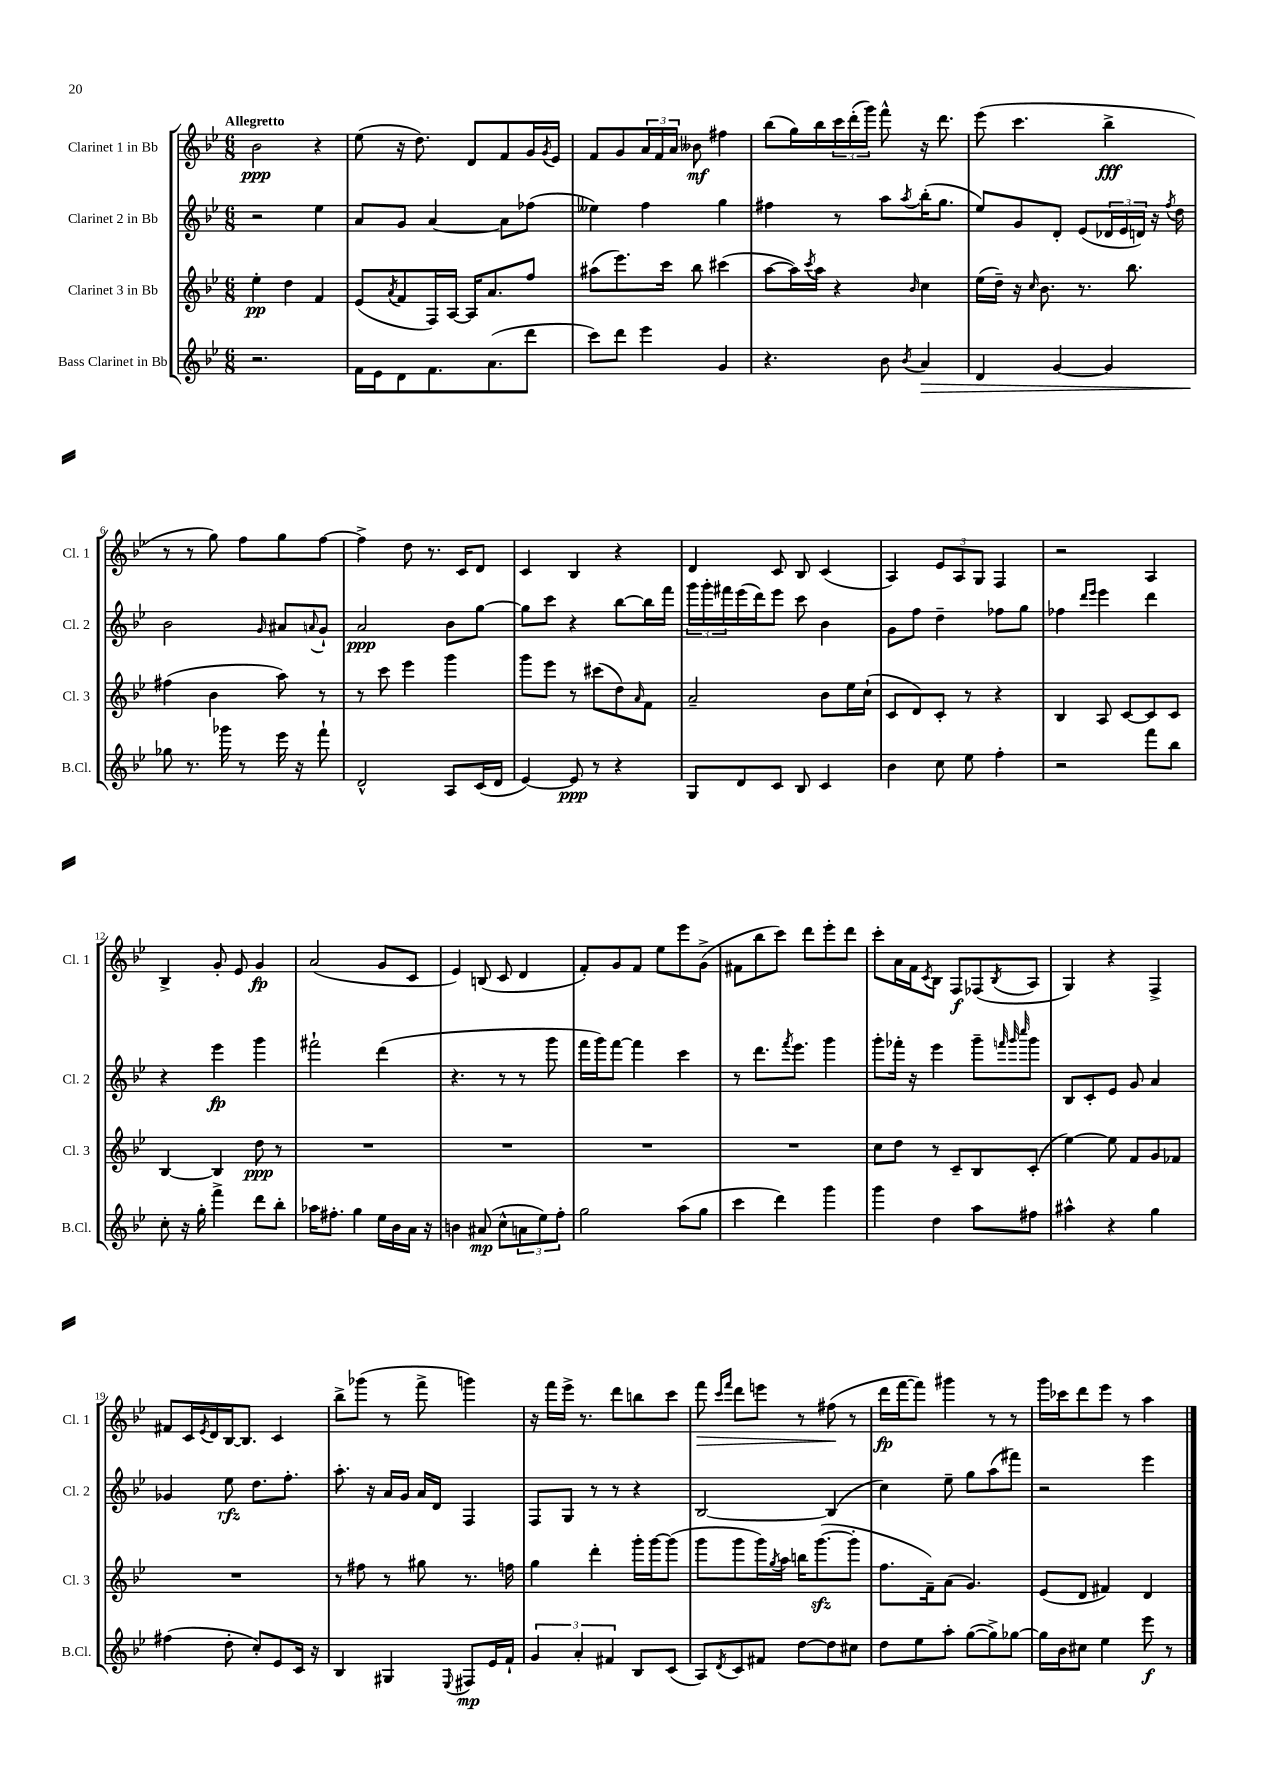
<<
\new StaffGroup <<
\new Staff = "s0" \with { instrumentName = "Clarinet 1 in Bb" shortInstrumentName = "Cl. 1" } {
    \clef treble \key bes \major \numericTimeSignature \time 6/8 \tempo "Allegretto"
    bes'2\ppp r4 |
    ees''8( r16 d''8.) d'8 f'8 g'16 \acciaccatura { g'8 } ees'16 |
    f'8 g'8 \tuplet 3/2 { a'16 f'16 a'16 } beses'8\mf fis''4 |
    bes''8( g''16) bes''16 \tuplet 3/2 { c'''16 d'''16-.( g'''16) } f'''8-^ r16 d'''8. |
    ees'''8( c'''4. bes''4->\fff |
    r8 r8 g''8) f''8 g''8 f''8~ |
    f''4-> d''8 r8. c'16 d'8 |
    c'4 bes4 r4 |
    d'4 c'8 bes8 c'4( |
    a4) \tuplet 3/2 { ees'8 a8 g8 } f4 |
    r2 a4 |
    bes4-> g'8-. ees'8 g'4\fp |
    a'2( g'8 c'8 |
    ees'4) b8( c'8 d'4 |
    f'8-.) g'8 f'8 ees''8 ees'''8 g'8->( |
    fis'8 bes''8 c'''8) d'''8 ees'''8-. d'''8 |
    c'''8-. a'16 f'16 \acciaccatura { c'8 } bes8 f8\f fes8( \acciaccatura { bes8 } a8 |
    g4) r4 f4-> |
    fis'8 c'16 \acciaccatura { ees'8 } d'16 bes16~ bes8. c'4 |
    bes''8-> ges'''8( r8 f'''8-> g'''4) |
    r16 f'''16 ees'''16-> r8. d'''8 b''8 c'''8 |
    f'''8\> \grace { c'''16 f'''16 } d'''8 e'''8 r8 fis''8\!( r8 |
    d'''16\fp f'''16~ f'''8) gis'''4 r8 r8 |
    g'''16 ces'''16 d'''8 ees'''8 r8 a''4 \bar "|." |
}
\new Staff = "s1" \with { instrumentName = "Clarinet 2 in Bb" shortInstrumentName = "Cl. 2" } {
    \clef treble \key bes \major \numericTimeSignature \time 6/8
    r2 ees''4 |
    a'8 g'8 a'4~ a'8 fes''8( |
    eeses''4) f''4 g''4 |
    fis''4 r8 a''8 \acciaccatura { a''8 } bes''16-.( g''8. |
    ees''8) g'8 d'8-. ees'8( \tuplet 3/2 { des'16 ees'16 d'16) } r16 \acciaccatura { f''8 } d''16 |
    bes'2 \grace { g'16 } ais'8 \appoggiatura { a'8 } g'8-! |
    a'2\ppp bes'8 g''8~ |
    g''8 c'''8 r4 bes''8~ bes''16 f'''16 |
    \tuplet 3/2 { g'''16 g'''16-. fis'''16 } ees'''16( d'''16) ees'''8 c'''8 bes'4 |
    g'8 f''8 d''4-- fes''8 g''8 |
    fes''4 \grace { d'''16 ees'''16 } ees'''4 d'''4 |
    r4 ees'''4\fp g'''4 |
    fis'''2-! d'''4( |
    r4. r8 r8 g'''8 |
    f'''16 g'''16) f'''8~ f'''4 c'''4 |
    r8 d'''8. \acciaccatura { f'''8 } ees'''8. g'''4 |
    g'''8-. fes'''16-. r16 ees'''4 g'''8-- \grace { f'''32 g'''32 c''''32 } g'''8 |
    bes8 c'8-. ees'8 g'8 a'4 |
    ges'4 ees''8\rfz d''8. f''8.-. |
    a''8.-. r16 a'16 g'16 a'16 d'16 f4 |
    f8 g8 r8 r8 r4 |
    bes2~ bes4( |
    c''4) ees''8-- g''8 a''8( fis'''8) |
    r2 ees'''4 \bar "|." |
}
\new Staff = "s2" \with { instrumentName = "Clarinet 3 in Bb" shortInstrumentName = "Cl. 3" } {
    \clef treble \key bes \major \numericTimeSignature \time 6/8
    ees''4-.\pp d''4 f'4 |
    ees'8( \acciaccatura { a'8 } f'8 f16) a16~ a16 a'8. f''8 |
    ais''8( ees'''8.) c'''16 bes''8 cis'''4( |
    a''8~ a''16) \acciaccatura { c'''8 } a''16 r4 \grace { bes'16 } c''4 |
    ees''16( d''16--) r16 \grace { c''16 } bes'8. r8. bes''8. |
    fis''4( bes'4 a''8) r8 |
    r8 c'''8 ees'''4 g'''4 |
    g'''8 ees'''8 r8 cis'''8( d''8) \grace { a'16 } f'8 |
    a'2-- bes'8 ees''16 c''16-!( |
    c'8 d'8) c'8-. r8 r4 |
    bes4 a8 c'8~ c'8 c'8 |
    bes4~ bes4 d''8\ppp r8 |
    R2. |
    R2. |
    R2. |
    R2. |
    c''8 d''8 r8 c'8-- bes8 c'8-.( |
    ees''4~) ees''8 f'8 g'8 fes'8 |
    R2. |
    r8 fis''8 r8 gis''8 r8. f''16 |
    g''4 d'''4-. g'''16-. g'''16~ g'''8( |
    g'''8 g'''8 g'''16) \acciaccatura { g''8 } a''16 b''16 g'''8.~\sfz( g'''8-. |
    f''8. f'16--) a'8( g'4.) |
    ees'8( d'8 fis'4) d'4 \bar "|." |
}
\new Staff = "s3" \with { instrumentName = "Bass Clarinet in Bb" shortInstrumentName = "B.Cl." } {
    \clef treble \key bes \major \numericTimeSignature \time 6/8
    r2. |
    f'16 ees'16 d'8 f'8. a'8.( d'''8 |
    c'''8) d'''8 ees'''4 g'4 |
    r4. bes'8 \acciaccatura { bes'8 } a'4\> |
    d'4 g'4~ g'4 |
    ges''8\! r8. ges'''16 r8 ees'''16 r16 f'''8-! |
    d'2-^ a8 c'16( d'16 |
    ees'4~) ees'8\ppp r8 r4 |
    g8 d'8 c'8 bes8 c'4 |
    bes'4 c''8 ees''8 f''4-. |
    r2 f'''8 bes''8 |
    c''8-. r16 g''16-. f'''4-> d'''8 bes''8-. |
    aes''16 fis''8.-. g''4 ees''16 bes'16 a'16 r16 |
    b'4 ais'8\mp( c''8-^ \tuplet 3/2 { a'8 ees''8) f''8-. } |
    g''2 a''8( g''8 |
    c'''4 d'''4) g'''4 |
    g'''4 d''4 a''8 fis''8 |
    ais''4-^ r4 g''4 |
    fis''4( d''8-. c''8-.) ees'8 c'16 r16 |
    bes4 gis4 \appoggiatura { ees8 } fis8\mp ees'16 f'16-! |
    \tuplet 3/2 { g'4 a'4-. fis'4 } bes8 c'8( |
    a8) \acciaccatura { d'8 } c'8 fis'8 d''8~ d''8 cis''8 |
    d''8 ees''8 a''8-. g''8~( g''8->) ges''8~ |
    ges''16 bes'16 cis''8 ees''4 ees'''8\f r8 \bar "|." |
}
>>
>>
